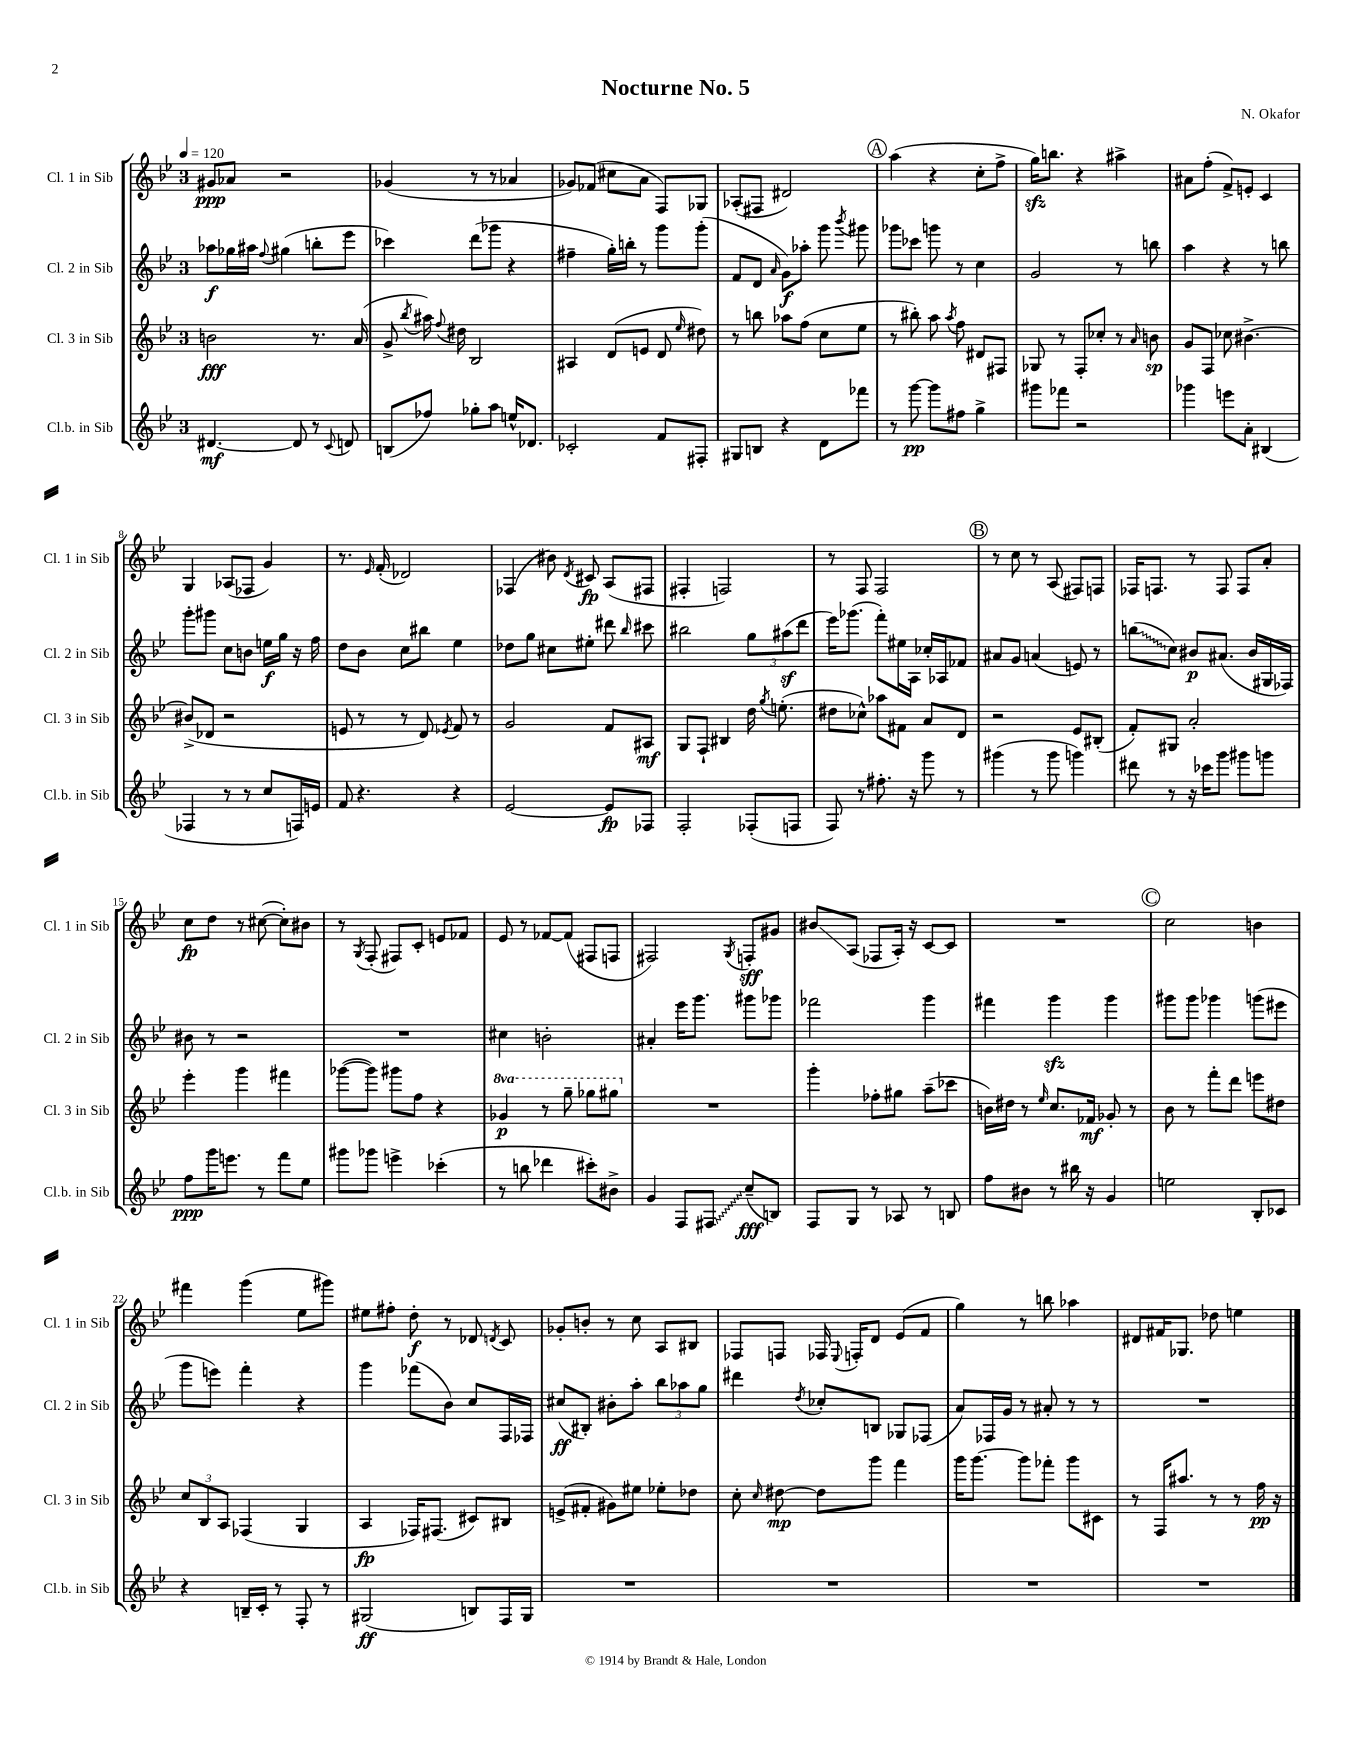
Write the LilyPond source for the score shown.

\header { title = "Nocturne No. 5" composer = "N. Okafor" }
<<
\new StaffGroup <<
\new Staff = "s0" \with { instrumentName = "Cl. 1 in Sib" shortInstrumentName = "Cl. 1 in Sib" } {
    \clef treble \key bes \major \once \override Staff.TimeSignature.style = #'single-digit \time 3/4 \tempo 4 = 120
    \autoBeamOff gis'8[\ppp aes'8] r2 |
    ges'4( r8 r8 aes'4 |
    ges'8[) fes'8]( cis''8[ a'8] f8[) ges8] |
    aes8[-.( fis8] dis'2) |
    \mark \markup { \circle "A" } a''4( r4 c''8[-. f''8]-> |
    g''16[\sfz) b''8.] r4 ais''4-> |
    ais'8[ f''8]-.( f'8[->) e'8]-. c'4 |
    g4 aes8[( fes8] g'4) |
    r8. \grace { ees'16 } f'16-.( des'2) |
    fes4( bis'8) \acciaccatura { d'8 } cis'8\fp a8[( fis8] |
    fis4-. f2) |
    r8 f8 f2 |
    \mark \markup { \circle "B" } r8 c''8 r8 a8( fis8[) f8] |
    fes16[ f8.] r8 f8 f8[ a'8]-. |
    c''8[\fp d''8] r8 cis''8~( cis''8[-.) bis'8] |
    r8 \acciaccatura { g8 } f8-.( fis8[) c'8]-. e'8[ fes'8] |
    ees'8 r8 fes'8[~ fes'8]( fis8[ f8] |
    fis2) \acciaccatura { g8 } f8[-.\sff gis'8] |
    bis'8[\glissando a8]( fes8[ a16]-.) r16 c'8[~ c'8] |
    R2. |
    \mark \markup { \circle "C" } c''2 b'4 |
    fis'''4 g'''4( ees''8[ gis'''8]) |
    eis''8[ fis''8]-. d''8-.\f r8 des'8 \acciaccatura { d'8 } c'8 |
    ges'8[-. b'8]-. r8 c''8 a8[ bis8] |
    fes8[ f8] fes16 \appoggiatura { ees8 } f16[-. d'8] ees'8[( f'8] |
    g''4) r8 b''8 aes''4 |
    dis'8[ fis'16 ges8.] des''8 e''4 \bar "|." |
}
\new Staff = "s1" \with { instrumentName = "Cl. 2 in Sib" shortInstrumentName = "Cl. 2 in Sib" } {
    \clef treble \key bes \major \once \override Staff.TimeSignature.style = #'single-digit \time 3/4
    \autoBeamOff aes''8[\f ges''16 ais''16] \appoggiatura { f''8 } gis''4( b''8[-. ees'''8] |
    ces'''4) d'''8[( ges'''8] r4 |
    fis''4-- g''16[-.) b''16]-. r8 g'''8[ g'''8]-.( |
    f'8[ d'8] \grace { a'16 } g'8[\f) aes''8]-. g'''8 \acciaccatura { bes'''8 } gis'''8 |
    \mark \markup { \circle "A" } ges'''8[ ces'''8] g'''8 r8 c''4 |
    g'2 r8 b''8 |
    a''4 r4 r8 b''8 |
    g'''8[-. gis'''8] c''8[ b'8] e''16[\f g''16] r16 f''16 |
    d''8[ bes'8] c''8[ bis''8] ees''4 |
    des''8[ g''8] cis''8[ eis''8]-. dis'''8 \grace { bes''16 } cis'''8 |
    bis''2 \tuplet 3/2 { g''8[ ais''8\sf( d'''8] } |
    ees'''16[) ges'''8.]( f'''8[-.) eis''16 a16] ces''16[-. aes16 fes'8] |
    \mark \markup { \circle "B" } ais'8[ g'8] a'4( e'8) r8 |
    \once \override Glissando.style = #'zigzag b''8[\glissando( c''8]) bis'8[\p ais'8.]( bis'16[ gis16 fes16]) |
    bis'8 r8 r2 |
    R2. |
    cis''4 b'2-. |
    ais'4-. ees'''16[ g'''8.] gis'''8[ ges'''8] |
    fes'''2 g'''4 |
    fis'''4 g'''4\sfz g'''4 |
    \mark \markup { \circle "C" } gis'''8[ gis'''8] ges'''4 g'''8[( eis'''8] |
    g'''8[ e'''8]) f'''4-. r4 |
    g'''4 fes'''8[( bes'8]) c''8[ f16 fes16] |
    cis''8[\ff( bis8]-.) bis'8[-. a''8]-. \tuplet 3/2 { bes''8[ aes''8 g''8] } |
    dis'''4 \acciaccatura { d''8 } ces''8[-. b8] ges8[ fes8]( |
    a'8[) fes16 g'16] r8 ais'8-. r8 r8 |
    R2. \bar "|." |
}
\new Staff = "s2" \with { instrumentName = "Cl. 3 in Sib" shortInstrumentName = "Cl. 3 in Sib" } {
    \clef treble \key bes \major \once \override Staff.TimeSignature.style = #'single-digit \time 3/4 \set Staff.ottavationMarkups = #ottavation-simple-ordinals
    \autoBeamOff b'2\fff r8. a'16( |
    g'8-> \acciaccatura { bes''8 } ais''16) \appoggiatura { f''8 } dis''16 bes2 |
    ais4 d'8[( e'8] d'8 \grace { ees''16 } dis''8) |
    r8 b''8 aes''8[ f''8]( c''8[ ees''8] |
    \mark \markup { \circle "A" } r8 bis''8-.) a''8 \acciaccatura { a''8 } f''8 dis'8[ fis8] |
    ges8 r8 f8[-. ces''8]-. r8 \grace { a'16 } b'8\sp |
    g'8[ f8] ces''8 bis'4.~-> |
    bis'8[->( des'8] r2 |
    e'8 r8 r8 d'8) \acciaccatura { ees'8 } f'8 r8 |
    g'2 f'8[ ais8]\mf |
    g8[ f8]-! bis4 d''16 \acciaccatura { g''8 } e''8.-.( |
    dis''8[ ces''8]-^) aes''8[ fis'8] a'8[ d'8] |
    \mark \markup { \circle "B" } r2 ees'8[ bis8]-.( |
    f'8[-.) gis8] a'2-. |
    ees'''4-. g'''4 fis'''4 |
    ges'''8[~( ges'''8]) gis'''8[ f''8] r4 |
    \ottava #1 ges''4\p r8 g'''8-- ges'''8[ gis'''8] \ottava #0 |
    R2. |
    g'''4-. fes''8[-. gis''8] a''8[--( ces'''8] |
    b'16[) dis''16] r8 \grace { ees''16 } c''8.[ fes'16]\mf ges'8-. r8 |
    \mark \markup { \circle "C" } bes'8 r8 f'''8[-. d'''8] e'''8[ dis''8] |
    \tuplet 3/2 { c''8[ bes8 a8] } fes4( g4 |
    a4\fp fes16[) fis8.]( cis'8[) bis8] |
    e'8[->( fis'8]-. gis'8[) eis''8] ees''8[-. des''8] |
    c''8-. \grace { c''16 } dis''8~\mp dis''8[ g'''8] f'''4 |
    g'''16[ g'''8.]~ g'''8[ fes'''8]-. g'''8[ cis'8] |
    r8 f16[ ais''8.] r8 r8 f''16\pp r16 \bar "|." |
}
\new Staff = "s3" \with { instrumentName = "Cl.b. in Sib" shortInstrumentName = "Cl.b. in Sib" } {
    \clef treble \key bes \major \once \override Staff.TimeSignature.style = #'single-digit \time 3/4
    \autoBeamOff dis'4.~\mf dis'8 r8 \appoggiatura { c'8 } d'8 |
    b8[( fes''8]) ges''8[-. a''8] e''16[-^ des'8.] |
    ces'2-. f'8[ fis8]-. |
    gis8[ b8] r4 d'8[ fes'''8] |
    \mark \markup { \circle "A" } r8 g'''8~\pp g'''8[ fis''8] g''4-> |
    gis'''8[ fes'''8] r2 |
    ges'''4 e'''8[ a'8]-. bis4( |
    fes4 r8 r8 c''8[ f16) e'16] |
    f'8 r4. r4 |
    ees'2~ ees'8[\fp fes8] |
    f2-. fes8[-.( f8] |
    f8) r8 fis''8.-. r16 g'''8 r8 |
    \mark \markup { \circle "B" } gis'''4( r8 gis'''8 g'''4) |
    dis'''8 r8 r16 ces'''16[ g'''8] gis'''8[ g'''8] |
    f''8[\ppp g'''16 e'''8.] r8 f'''8[ ees''8] |
    gis'''8[ ges'''8] e'''4-> ces'''4-.( |
    r8 b''8 des'''4 cis'''8[-.) bis'8]-> |
    g'4 f8[ \once \override Glissando.style = #'zigzag fis8]\glissando c''8[--\fff( b8]) |
    f8[ g8] r8 aes8 r8 b8 |
    f''8[ bis'8] r8 bis''16 r16 g'4 |
    \mark \markup { \circle "C" } e''2 bes8[-. ces'8] |
    r4 b16[-- c'16]-. r8 f8-. r8 |
    gis2\ff( b8[) f16 gis16] |
    R2. |
    R2. |
    R2. |
    R2. \bar "|." |
}
>>
>>
